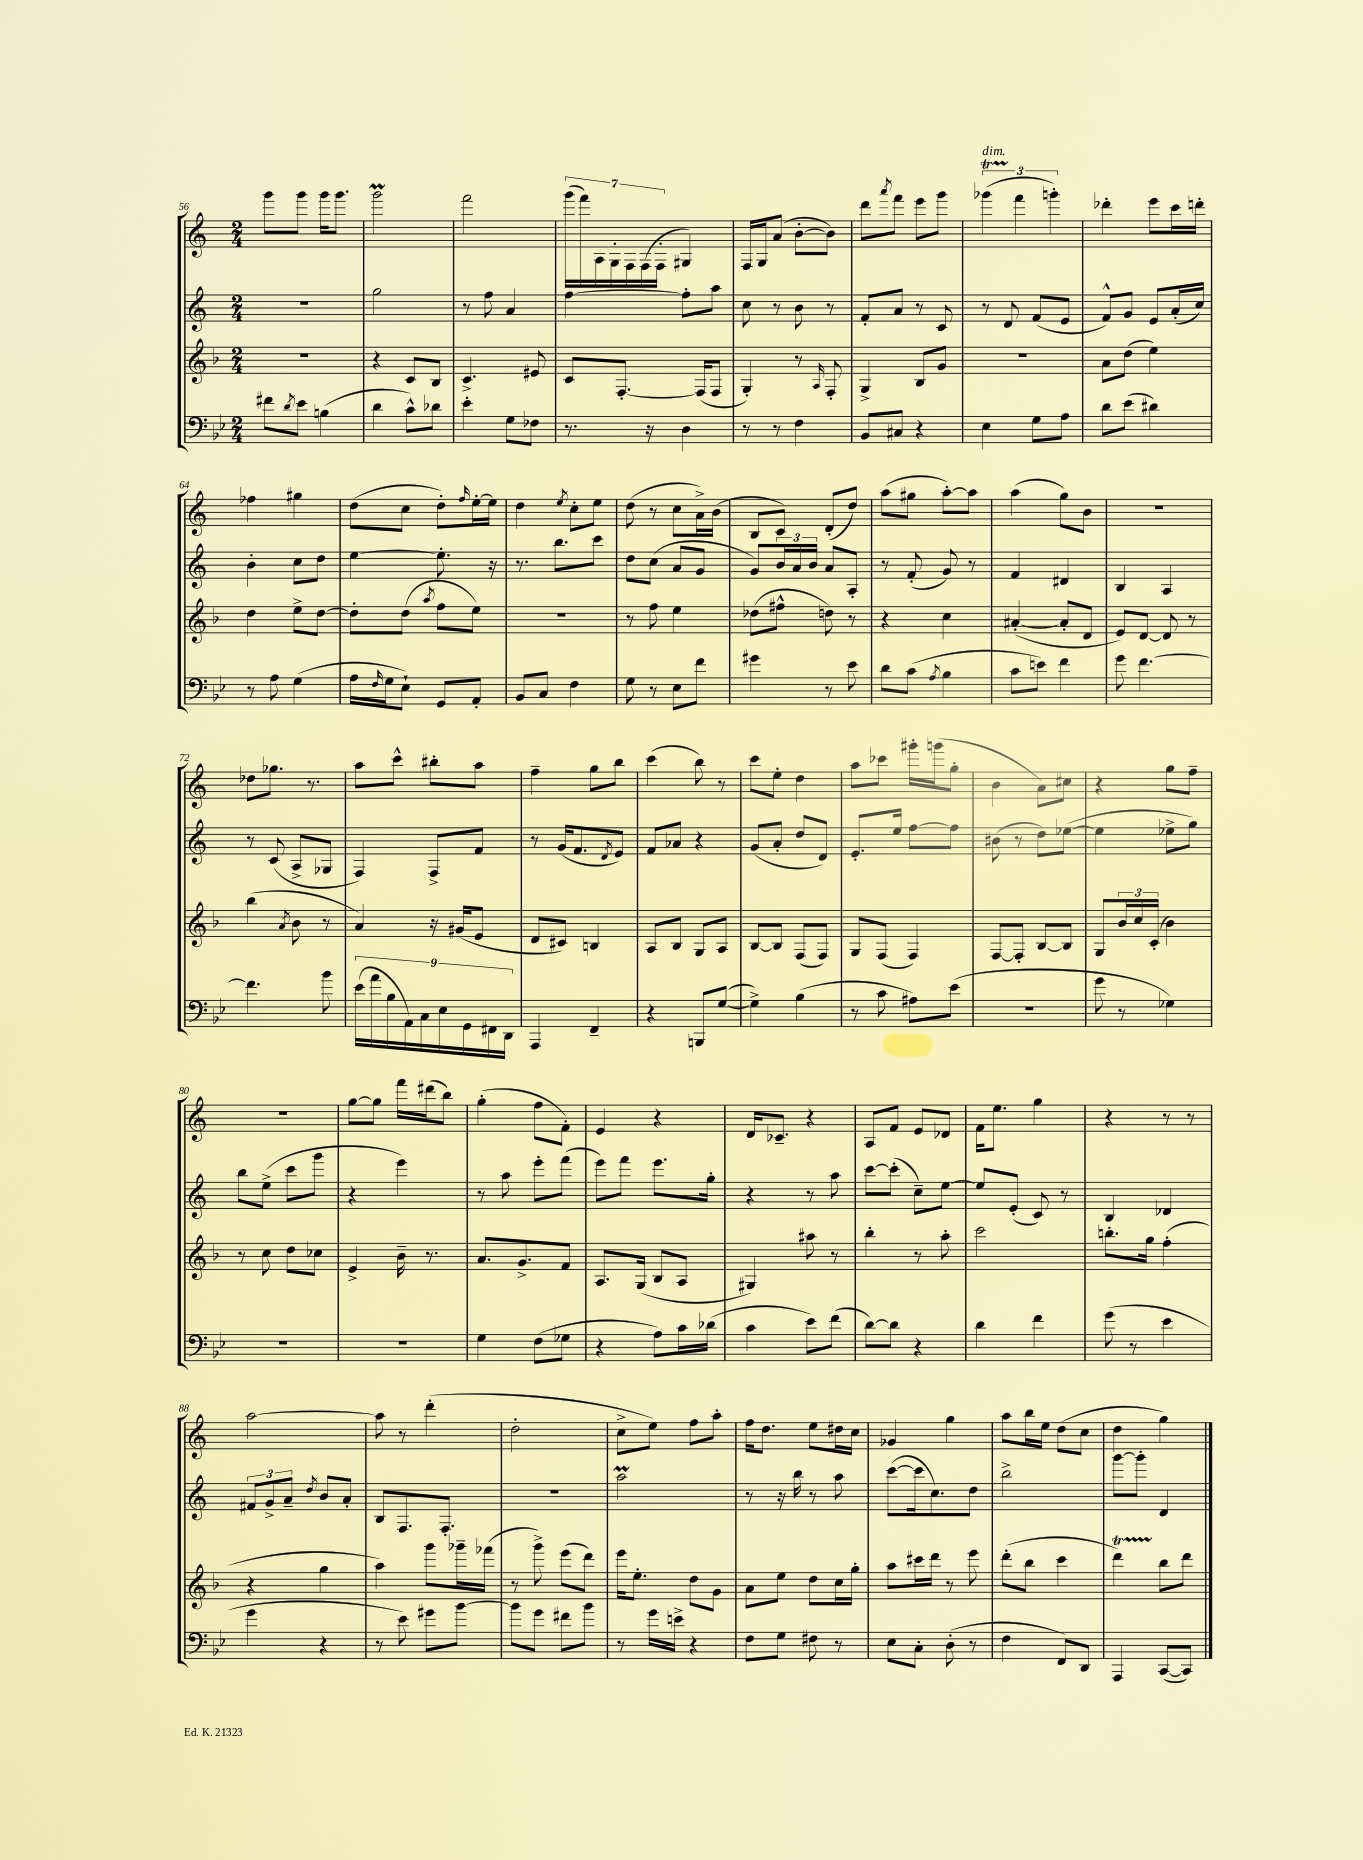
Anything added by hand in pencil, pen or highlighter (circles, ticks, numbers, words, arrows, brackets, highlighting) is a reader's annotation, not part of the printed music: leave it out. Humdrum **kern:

**kern	**kern	**kern	**kern
*staff4	*staff3	*staff2	*staff1
*clefF4	*clefG2	*clefG2	*clefG2
*k[b-e-]	*k[b-]	*k[]	*k[]
*M2/4	*M2/4	*M2/4	*M2/4
8f#	2r	2r	8ggg
8qd	.	.	.
8e-	.	.	8ggg
(4B	.	.	16ggg
.	.	.	8.ggg
=	=	=	=
4d	4r	2gg	2ggg
8c^^)	8c	.	.
8d-	8B-	.	.
=	=	=	=
4e-'	4.c^	8r	2fff
.	.	8ff	.
8G	.	4a	.
8F-	8e#	.	.
=	=	=	=
8.r	8c	[4ff	(28ggg
.	.	.	28fff)
.	.	.	28A
.	.	.	28G'
.	[8.F'	.	.
.	.	.	28F
.	.	.	(28F
16r	.	.	.
.	.	.	28F'
4D	.	8ff']	4G#)
.	(16F]	.	.
.	8F	8aa	.
=	=	=	=
8r	4G')	8cc	16F
.	.	.	16G
8r	.	8r	(8a
4F	8r	8b	[8b'
.	16qqA	.	.
.	8F'	8r	8b])
=	=	=	=
8BB-	4G^	8f'	8ddd
.	.	.	8qaaa
8C#	.	8a	8fff
4r	8B-	8r	8eee
.	8g	8c	8ggg
=	=	=	=
4E-	2r	8r	(6ggg-
.	.	8d	.
.	.	.	6fff
8G	.	(8f	.
.	.	.	6ggg')
8A	.	8e	.
=	=	=	=
8d	8a	8f^^)	4ddd-'
(8e-	(8dd	8g	.
4d#)	4ee)	8e	8eee
.	.	(16a'	16ccc
.	.	16cc)	16ddd'
=	=	=	=
8r	4dd	4b'	4ff-
8A	.	.	.
(4G	8ee^	8cc	4gg#
.	[8dd	8dd	.
=	=	=	=
16A	8dd']	[4ee	(8dd
16qqF	.	.	.
16G	.	.	.
8E-`)	(8dd	.	8cc
.	8qaa	.	.
8GG	8ff	8.ee']	8dd')
.	.	.	16qqff
8AA'	8ee)	.	[16ee'
.	.	16r	16ee]
=	=	=	=
8BB-	2r	8.r	4dd
8C	.	.	.
.	.	8.bb	.
.	.	.	8qee
4F	.	.	8cc'
.	.	8ccc	8ee
=	=	=	=
8G	8r	8dd	(8dd
8r	8ff	(8cc	8r
8E-	4ee	8a	8cc
8f	.	8g	16a^)
.	.	.	(16b
=	=	=	=
4g#	(8dd-	8g)	8B
.	8ff#^^	24b	8c)
.	.	24a	.
.	.	24b	.
8r	8dd)	8a	(8d'
8e-	8r	8A'	8dd)
=	=	=	=
8d	4r	8r	(8aa
(8c	.	(8f'	8gg#
8qA	.	.	.
4B-	4cc	8g)	[8aa')
.	.	8r	8aa]
=	=	=	=
8c	([4a#'	4f	(4aa
8e)	.	.	.
4f	8a#']	4d#	8gg)
.	8d	.	8b
=	=	=	=
8g	8e)	4B	2r
[4.f	[8d	.	.
.	8d]	4A	.
.	8r	.	.
=	=	=	=
4.f]	(4bb-	8r	8dd-
.	.	(8c	8.gg-
.	8qa	.	.
.	8b-	8A^	.
.	.	.	8.r
8b-	8r	8G-	.
=	=	=	=
(18e-	4a)	4F)	8aa
18a	.	.	.
18B-	.	.	.
.	.	.	8ccc^^
18AA)	.	.	.
18C	.	.	.
.	16r	8F^	8bb#'
18E-	.	.	.
.	(16g#	.	.
18GG	.	.	.
.	8e	8f	8aa
18FF#	.	.	.
18DD	.	.	.
=	=	=	=
4AAA	8d	8r	4ff~
.	8c#)	(16g	.
.	.	8.f	.
4FF~	4B	.	8gg
.	.	8qd	.
.	.	8e)	8bb
=	=	=	=
4r	8A	8f	(4ccc
.	8B-	8a-	.
8BBB	8G	4r	8bb)
([8G	8A	.	8r
=	=	=	=
4G^])	[8B-	(8g	8ccc
.	8B-]	8a'	8ee'
(4B-	(8F	8dd	4dd
.	8F)	8d)	.
=	=	=	=
8r	8G	8.e'	8aa
8c	(8F	.	8ccc-
.	.	16ee	.
8A#)	4F)	[8ff	16ggg#'
.	.	.	(16ggg
(8e-	.	8ff]	8gg'
=	=	=	=
2r	[8F	(8b#	4b
.	8F']	8r	.
.	[8B-	8dd)	8a)
.	8B-]	([8ee-	8cc#
=	=	=	=
8g	8G	4ee-]	4r
8r	24b-	.	.
.	24cc	.	.
.	(24c'	.	.
4G-)	4b-)	8ee-^	8gg
.	.	8gg)	8ff~
=	=	=	=
2r	8r	8bb	2r
.	8cc	(8ee^	.
.	8dd	8ccc	.
.	8cc-	8ggg	.
=	=	=	=
2r	4e^	4r	[8gg
.	.	.	8gg]
.	16b-~	4eee)	16fff
.	8.r	.	(16ddd#
.	.	.	8bb)
=	=	=	=
4G	8.a	8r	(4gg'
.	.	8aa	.
.	8.g^	.	.
(8F	.	8eee'	8ff
8G-	8f	(8fff	8f')
=	=	=	=
4r	8.A	8eee)	4e
.	.	8fff	.
.	(16G	.	.
8A)	8B-	8.eee	4r
16c	8A	.	.
(16d-	.	16gg'	.
=	=	=	=
4c	4G#)	4r	16d
.	.	.	8.c-~
8e-)	8aa#	8r	4r
(8f	8r	8aa	.
=	=	=	=
[8d)	4bb-'	[8ccc	8A
8d]	.	(8ccc']	8f
4r	8r	8cc~)	8e
.	8aa'	[8ee	8d-
=	=	=	=
4d	2ccc	8ee]	16f
.	.	.	8.ee
.	.	(8e'	.
4f	.	8c)	4gg
.	.	8r	.
=	=	=	=
(8g	8.bb'	4B	4r
8r	.	.	.
.	16gg	.	.
4e-	(4ff'	4d-	8r
.	.	.	8r
=	=	=	=
4g	4r	12f#	[2aa
.	.	12g^	.
.	.	12a~	.
.	.	8qdd	.
4r	4gg	8b	.
.	.	8a'	.
=	=	=	=
8r	4aa)	8B	8aa]
8e-)	.	8.F	8r
8g#	8ggg	.	(4ddd'
.	.	8.F'	.
[8b-	16ggg-~	.	.
.	(16fff-	.	.
=	=	=	=
8b-]	8r	2r	2dd'
8g	8ggg^)	.	.
8f#	(8eee	.	.
8b-	8ddd)	.	.
=	=	=	=
8r	16eee	2aa	8cc^
.	8.ee'	.	.
16g	.	.	8ee)
16e^	.	.	.
4r	8dd	.	8ff
.	8g	.	8aa'
=	=	=	=
8F	8a	8r	16ff
.	.	.	8.dd
8G	8ee	16r	.
.	.	16bb	.
8F#	8dd	8r	8ee
8r	16cc	8aa	16dd#
.	16gg'	.	16cc
=	=	=	=
8E-	8aa	([8ccc	4g-
8C'	16ccc#	16ccc]	.
.	16ddd	8.cc)	.
(8D'	8r	.	4gg
8r	8eee	8dd	.
=	=	=	=
4F	(8ddd'	2bb^	8aa
.	8bb-	.	16bb
.	.	.	16ee
8FF)	4ccc	.	(8dd
8DD	.	.	8cc
=	=	=	=
4AAA	4ddd)	[8ggg	4dd
.	.	8ggg']	.
([8CC	8bb-	4d	4gg)
8CC])	8ddd	.	.
==	==	==	==
*-	*-	*-	*-
